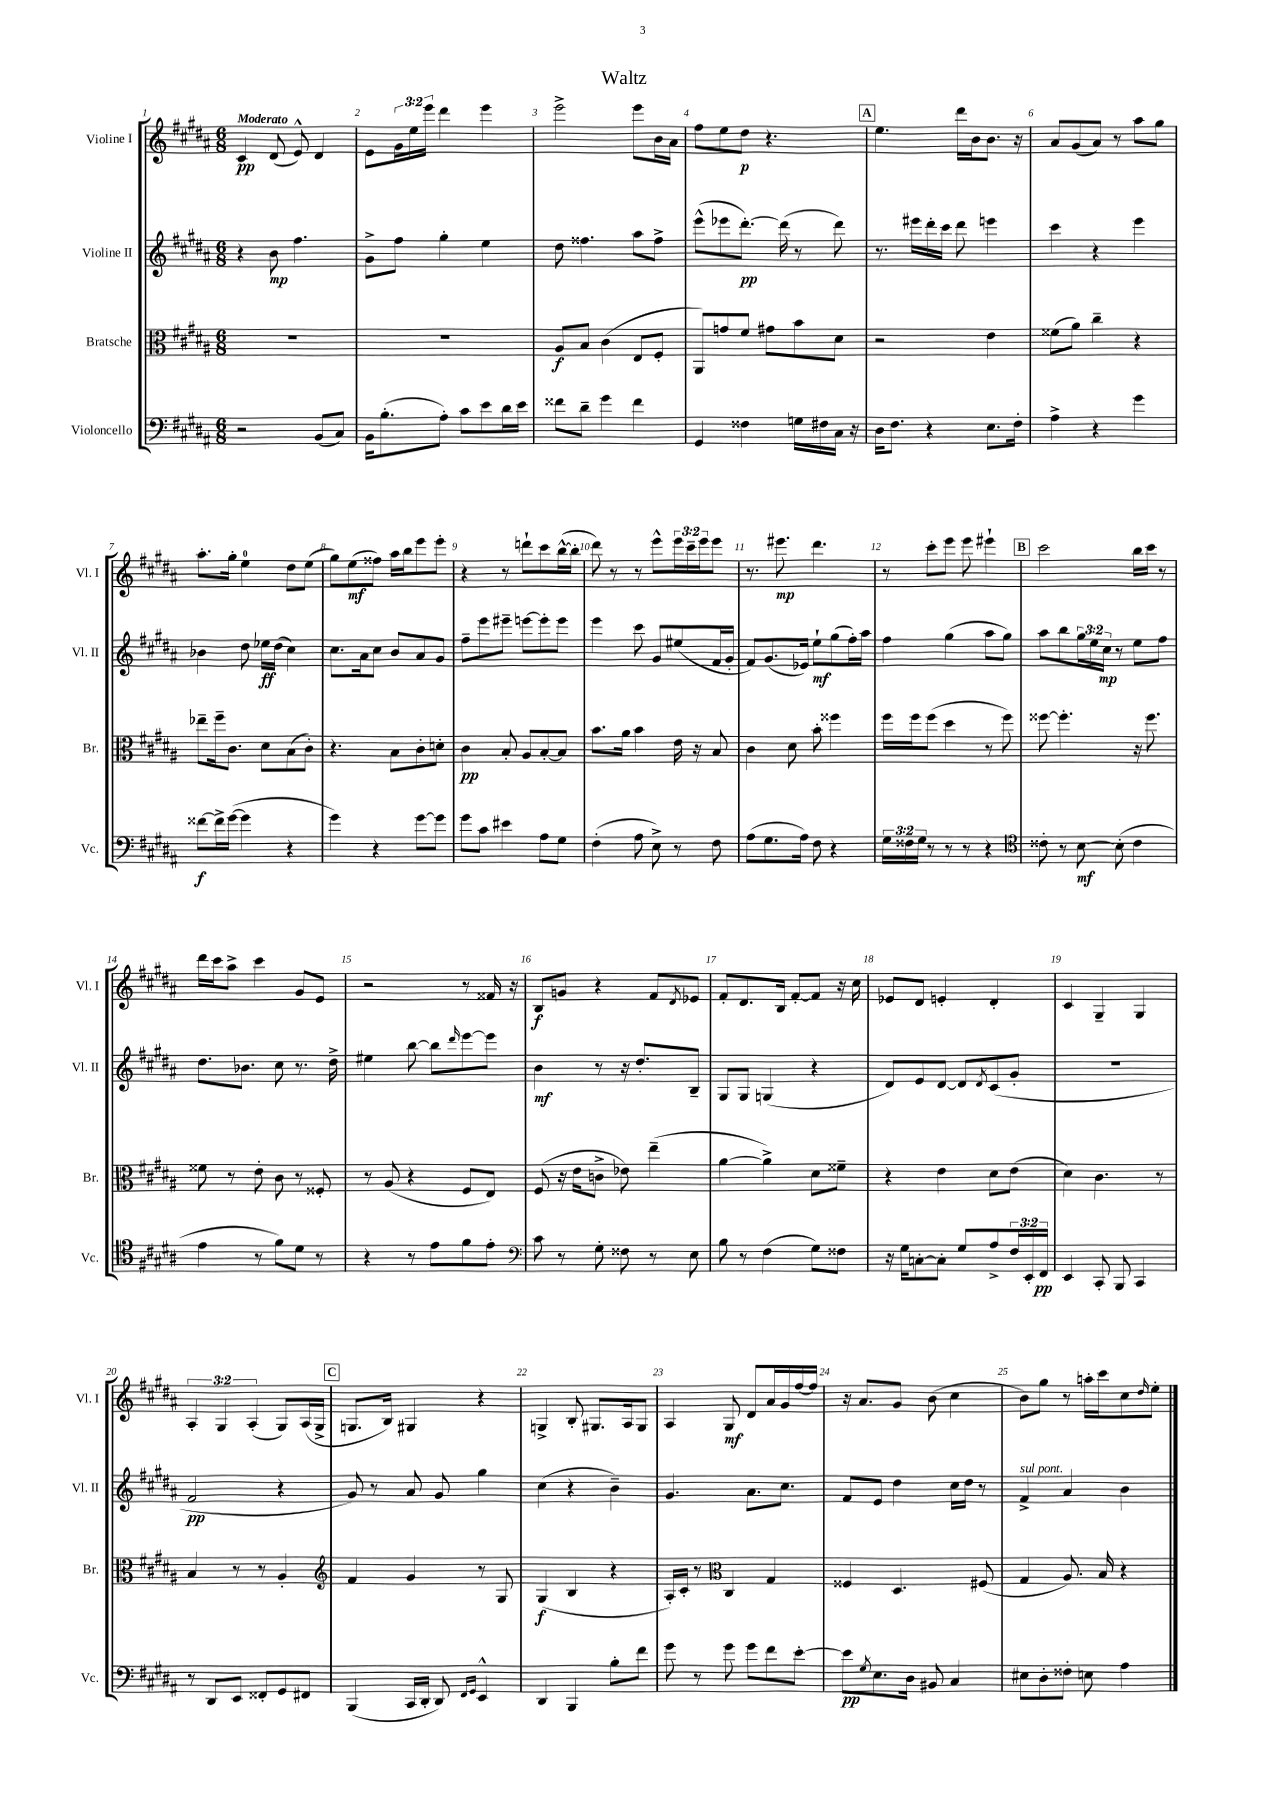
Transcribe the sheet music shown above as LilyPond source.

\header { title = "Waltz" }
<<
\new StaffGroup <<
\new Staff = "s0" \with { instrumentName = "Violine I" shortInstrumentName = "Vl. I" } {
    \clef treble \key b \major \numericTimeSignature \time 6/8 \override Staff.TupletNumber.text = #tuplet-number::calc-fraction-text \tempo "Moderato"
    cis'4\pp dis'8( e'8-^) dis'4 |
    e'8 \tuplet 3/2 { gis'16 e''16 e'''16 } dis'''4 e'''4 |
    e'''2-> e'''8 b'16 ais'16 |
    fis''8 e''8 dis''8\p r4. |
    \mark \markup { \box "A" } e''4. dis'''16 b'16 b'8. r16 |
    ais'8 gis'8( ais'8) r8 ais''8 gis''8 |
    ais''8.-. gis''16-. e''4-0 dis''8 e''8( |
    gis''8) e''8\mf( fisis''8) ais''16 b''16 e'''8 e'''8-. |
    r4 r8 d'''8-! cis'''8 b''16~-^( b''16-. |
    dis'''8) r8 r8 e'''8-^ \tuplet 3/2 { e'''16 cis'''16-- e'''16 } e'''8 |
    r8. eis'''8.\mp dis'''4. |
    r8 cis'''8-. e'''8 e'''8 eis'''4-! |
    \mark \markup { \box "B" } cis'''2 b''16 cis'''16 r8 |
    dis'''16 cis'''16 ais''8-> cis'''4 gis'8 e'8 |
    r2 r8 fisis'16 r16 |
    b8\f g'8 r4 fis'8 \acciaccatura { dis'8 } ees'8 |
    fis'8-. dis'8. b16 fis'8~-. fis'8 r16 cis''16 |
    ees'8 dis'8 e'4-. dis'4-. |
    cis'4 gis4-- gis4 |
    \tuplet 3/2 { ais4-. gis4 ais4-.( } gis8) ais16( gis16-> |
    \mark \markup { \box "C" } g8. b16) gis4 r4 |
    g4-> b8-. gis8. ais16 gis8 |
    ais4 gis8\mf dis'8 ais'16 gis'16 fis''16~ fis''16 |
    r16 ais'8. gis'8 b'8( cis''4 |
    b'8) gis''8 r8 a''16-. cis'''16 cis''8 \grace { dis''16 } e''8-. \bar "|." |
}
\new Staff = "s1" \with { instrumentName = "Violine II" shortInstrumentName = "Vl. II" } {
    \clef treble \key b \major \numericTimeSignature \time 6/8 \override Staff.TupletNumber.text = #tuplet-number::calc-fraction-text
    r4 b'8\mp fis''4. |
    gis'8-> fis''8 gis''4-. e''4 |
    dis''8 fisis''4. ais''8 fisis''8-> |
    e'''8-^( ees'''8 dis'''8.~-.\pp) dis'''16( r8 dis'''8) |
    \mark \markup { \box "A" } r8. eis'''16 dis'''16-. cis'''16 dis'''8 e'''4 |
    cis'''4 r4 e'''4 |
    bes'4 dis''8 ees''16\ff dis''16( cis''4) |
    cis''8. ais'16 cis''8 b'8 ais'8 gis'8 |
    fis''8-- e'''8 eis'''8-- e'''8~ e'''8-. e'''8 |
    e'''4 cis'''8 gis'8 eis''8( fis'16 gis'16-. |
    fis'8) gis'8.( ees'16) e''8-!\mf gis''8( fis''16-.) ais''16 |
    fis''4 gis''4( ais''8 gis''8) |
    \mark \markup { \box "B" } ais''8 b''8 \tuplet 3/2 { gis''16 e''16 cis''16\mp } r8 e''8 fis''8 |
    dis''8. bes'8. cis''8 r8. dis''16-> |
    eis''4 b''8~ b''8 \grace { dis'''16 } e'''8~ e'''8 |
    b'4\mf r8 r16 dis''8.-. b8-- |
    gis8 gis8 g4( r4 |
    dis'8) e'8 dis'8~ dis'8 \acciaccatura { dis'8 } cis'8( gis'8-. |
    R2. |
    fis'2\pp r4 |
    \mark \markup { \box "C" } gis'8) r8 ais'8 gis'8 gis''4 |
    cis''4( r4 b'4--) |
    gis'4. ais'8. cis''8. |
    fis'8 e'8 dis''4 cis''16 dis''16 r8 |
    fis'4->^\markup { \italic "sul pont." } ais'4 b'4 \bar "|." |
}
\new Staff = "s2" \with { instrumentName = "Bratsche" shortInstrumentName = "Br." } {
    \clef alto \key b \major \numericTimeSignature \time 6/8
    R2. |
    R2. |
    ais8\f b8 cis'4( e8 fis8-. |
    ais,8) g'8 fis'8 gis'8 b'8 dis'8 |
    \mark \markup { \box "A" } r2 e'4 |
    fisis'8( ais'8) cis''4-- r4 |
    ees''8-- fis''16-- cis'8. dis'8 b8( cis'8-.) |
    r4. b8 cis'8-. d'8-. |
    cis'4\pp b8-. ais8 b8~-. b8 |
    b'8. ais'16 b'4 e'16 r16 b8 |
    cis'4 dis'8 b'8-. fisis''4 |
    fis''16 fis''16 fis''8( dis''4 r8 fis''8) |
    \mark \markup { \box "B" } fisis''8~ fisis''4.-. r16 fisis''8. |
    fisis'8 r8 e'8-. cis'8 r8 fisis8-. |
    r8 ais8( r4 fis8 e8) |
    fis8( r16 e'16 c'8-> ees'8) e''4--( |
    ais'4~ ais'4->) dis'8 fisis'8-- |
    r4 e'4 dis'8 e'8( |
    dis'4) cis'4. r8 |
    b4 r8 r8 ais4-. |
    \mark \markup { \box "C" } \clef treble fis'4 gis'4 r8 gis8 |
    gis4\f( b4 r4 |
    ais16-.) cis'16-. r8 \clef alto cis4 gis4 |
    fisis4 dis4. fis8( |
    gis4 ais8.) b16 r4 \bar "|." |
}
\new Staff = "s3" \with { instrumentName = "Violoncello" shortInstrumentName = "Vc." } {
    \clef bass \key b \major \numericTimeSignature \time 6/8 \override Staff.TupletNumber.text = #tuplet-number::calc-fraction-text
    r2 b,8( cis8) |
    b,16 b8.-.( ais8-.) cis'8 e'8 dis'16 e'16 |
    fisis'8 dis'8-- gis'4 fisis'4 |
    gis,4 fisis4 g16 fis16 cis16 r16 |
    \mark \markup { \box "A" } dis16 fis8. r4 e8. fis16-. |
    ais4-> r4 gis'4 |
    fisis'8~\f fisis'16-> gis'16~( gis'4 r4 |
    gis'4) r4 gis'8~ gis'8 |
    gis'8 cis'8 eis'4 ais8 gis8 |
    fis4-.( ais8 e8->) r8 fis8 |
    ais8( gis8. ais16) fis8 r4 |
    \tuplet 3/2 { gis16 fisis16 gis16 } r8 r8 r8 r4 |
    \mark \markup { \box "B" } \clef tenor cisis'8-. r8 b8~\mf b8-.( cisis'4 |
    e'4 r8 fis'8) dis'8 r8 |
    r4 r8 e'8 fis'8 e'8-. |
    \clef bass cis'8 r8 gis8-. fisis8 r8 e8 |
    b8 r8 fis4( gis8) fisis8 |
    r16 gis16 c8~-. c8-. gis8 ais8-> \tuplet 3/2 { fis16 e,16-. fis,16\pp } |
    e,4 cis,8-. b,,8 cis,4 |
    r8 dis,8 e,8 fisis,8-. gis,8 fis,8 |
    \mark \markup { \box "C" } b,,4( cis,16 dis,16-. dis,8) \grace { fis,16 gis,16 } e,4-^ |
    dis,4 b,,4 b8-. fis'8 |
    gis'8 r8 gis'8 gis'8 fis'8 e'8~-. |
    e'8\pp \acciaccatura { gis8 } e8. dis16 bis,8 cis4 |
    eis8 dis8-. fisis8-. e8 ais4 \bar "|." |
}
>>
>>
\layout { \context { \Score \override BarNumber.break-visibility = ##(#f #t #t) barNumberVisibility = #all-bar-numbers-visible } }
